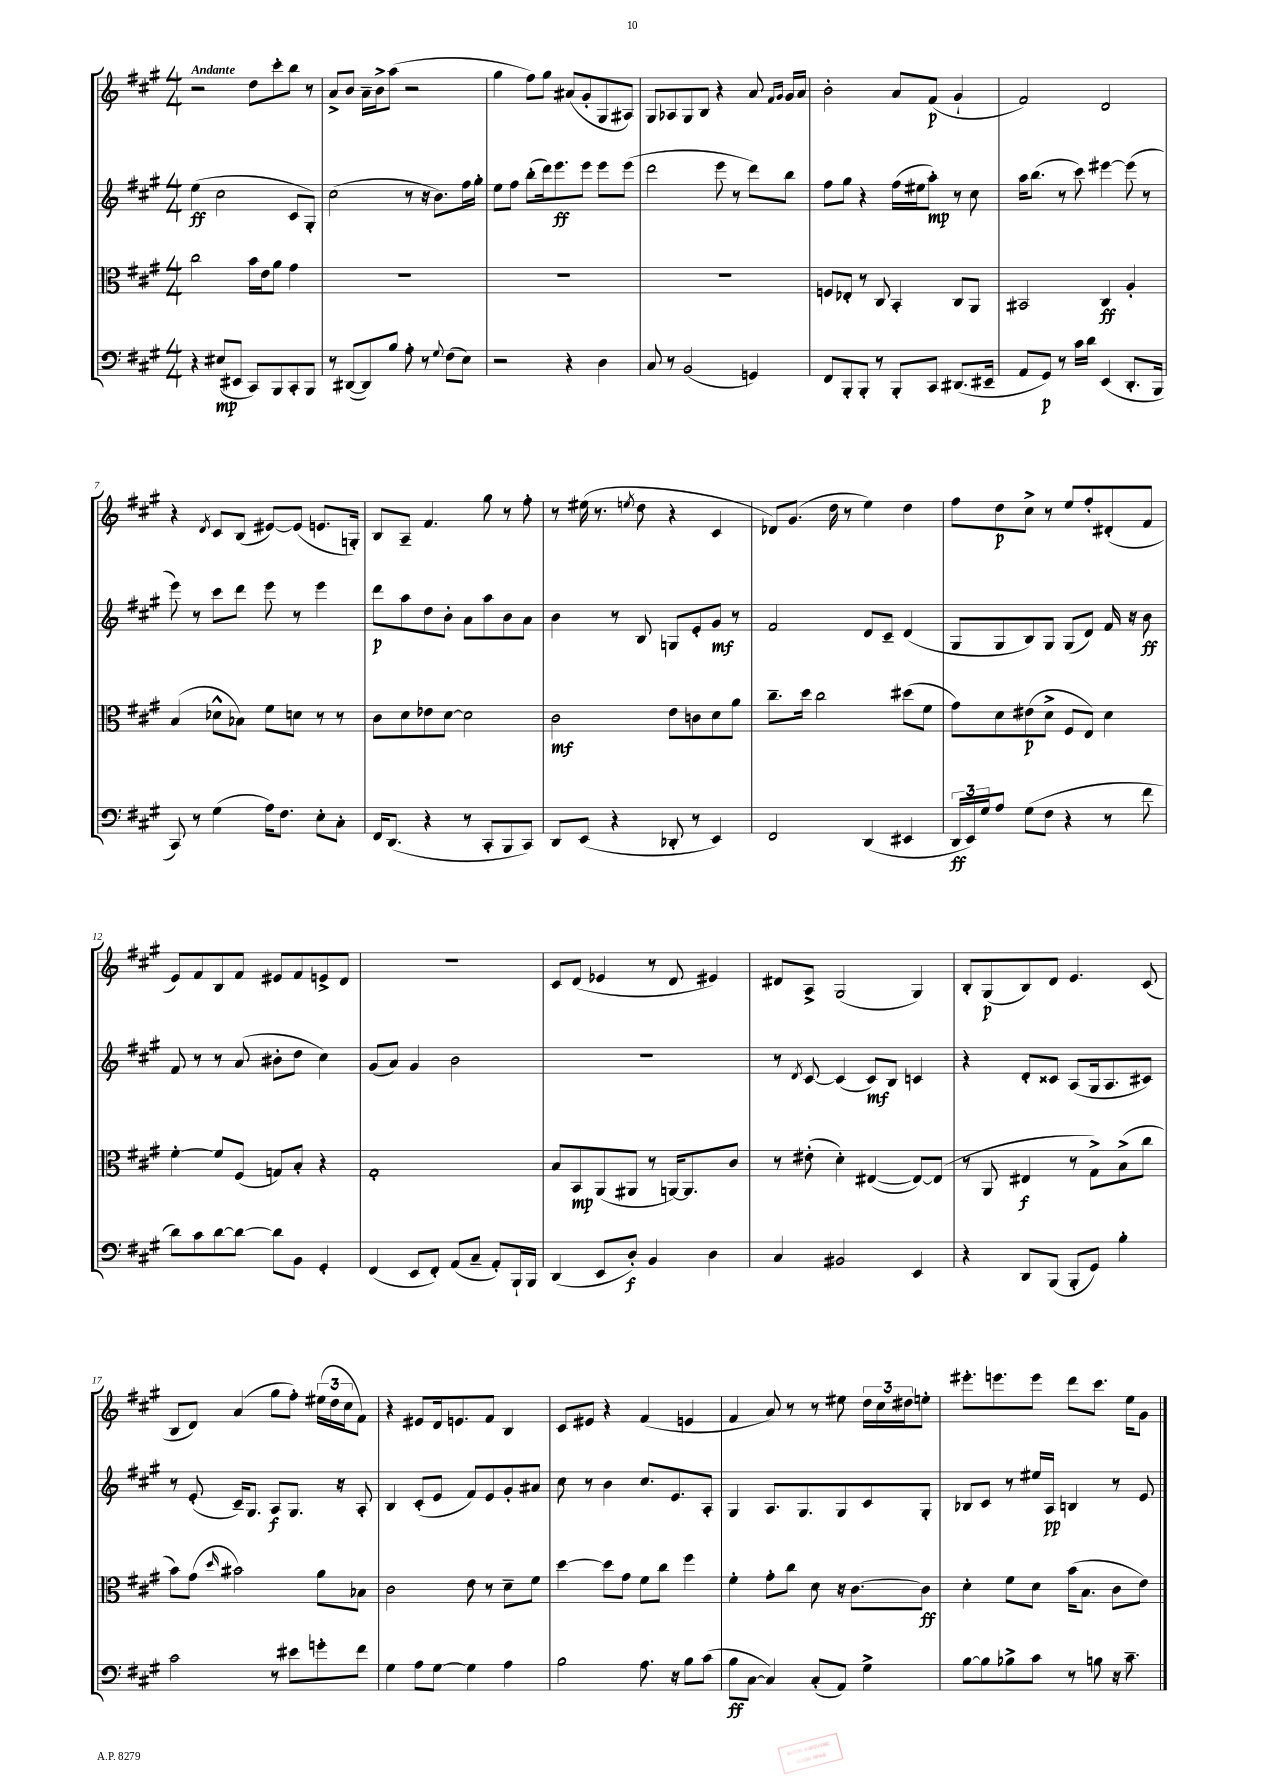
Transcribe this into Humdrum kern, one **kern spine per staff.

**kern	**dynam	**kern	**dynam	**kern	**dynam	**kern	**dynam
*part4	*part4	*part3	*part3	*part2	*part2	*part1	*part1
*staff4	*staff4	*staff3	*staff3	*staff2	*staff2	*staff1	*staff1
*clefF4	*	*clefC3	*	*clefG2	*	*clefG2	*
*k[f#c#g#]	*	*k[f#c#g#]	*	*k[f#c#g#]	*	*k[f#c#g#]	*
*M4/4	*	*M4/4	*	*M4/4	*	*M4/4	*
=1	=1	=1	=1	=1	=1	=1	=1
!	!	!	!	!	!	!LO:TX:a:B:t=Andante	!
4r	.	2cc#\	.	(4ee\	ff	2r	.
(8E#X/L	mp	.	.	2cc#\	.	.	.
8EE#X/J	.	.	.	.	.	.	.
8CC#/L)	.	16b\LL	.	.	.	8dd\L	.
.	.	16e\J	.	.	.	.	.
8BBB/	.	8a\J	.	.	.	8ccc#'\	.
8CC#'/	.	4g#\	.	8c#/L	.	8bb\J	.
8BBB/J	.	.	.	8G#'/J)	.	8r	.
=2	=2	=2	=2	=2	=2	=2	=2
8r	.	1r	.	(2cc#\	.	8a^/L	.
([8DD#X/L	.	.	.	.	.	8b/J	.
8DD#/])	.	.	.	.	.	16a~\LL	.
.	.	.	.	.	.	16b^\J	.
8B/J	.	.	.	.	.	(8aa\J	.
8A'\	.	.	.	8r	.	2r	.
8r	.	.	.	16r	.	.	.
.	.	.	.	8.b\L)	.	.	.
8qqG#/	.	.	.	.	.	.	.
(8F#\L	.	.	.	.	.	.	.
8E\J)	.	.	.	16ff#\L	.	.	.
.	.	.	.	16gg#'\JJ	.	.	.
=3	=3	=3	=3	=3	=3	=3	=3
2r	.	1r	.	8ee\L	.	4gg#\	.
.	.	.	.	8ff#\J	.	.	.
.	.	.	.	(8bb'\L	.	8ff#\L)	.
.	.	.	.	16ddd\k)	.	8gg#\J	.
.	.	.	.	8.eee\	ff	.	.
4r	.	.	.	.	.	(8a#X/L	.
.	.	.	.	8eee\J	.	8g#'/	.
4D\	.	.	.	8eee\L	.	8G#/	.
.	.	.	.	(8eee\J	.	8A#X/J)	.
=4	=4	=4	=4	=4	=4	=4	=4
8C#/	.	1r	.	2ddd\	.	8G#/L	.
8r	.	.	.	.	.	8A-X/	.
(2BB/	.	.	.	.	.	8G#/	.
.	.	.	.	.	.	8B/J	.
.	.	.	.	8eee\	.	4r	.
.	.	.	.	8r	.	.	.
4GGn/)	.	.	.	8ddd\L)	.	8a/	.
.	.	.	.	.	.	16qqf#/LL	.
.	.	.	.	.	.	16qqg#/JJ	.
.	.	.	.	8bb\J	.	16g#/LL	.
.	.	.	.	.	.	16a/JJ	.
=5	=5	=5	=5	=5	=5	=5	=5
8FF#/L	.	8Fn/L	.	8ff#\L	.	2b'\	.
8BBB'/	.	8E-X'/J	.	8gg#\J	.	.	.
8BBB'/J	.	8r	.	4r	.	.	.
8r	.	8C#/	.	.	.	.	.
8BBB'/L	.	4BB'/	.	(16ff#\LL	.	8a/L	.
.	.	.	.	16ee#X\J	.	.	.
8CC#/J	.	.	.	8aa'\J)	mp	(8f#/J	p
(8.DD#X/L	.	8C#/L	.	8r	.	4g#`/	.
.	.	8AA/J	.	8cc#\	.	.	.
16EE#X~/Jk	.	.	.	.	.	.	.
=6	=6	=6	=6	=6	=6	=6	=6
8AA/L	.	2BB#X/	.	16aa\KL	.	2f#/)	.
.	.	.	.	(8.bb\J	.	.	.
8GG#/J)	p	.	.	.	.	.	.
8r	.	.	.	8r	.	.	.
16c#\LL	.	.	.	8ccc#\)	.	.	.
16d\JJ	.	.	.	.	.	.	.
(4EE/	.	4C#/	ff	[4eee#X\	.	2d/	.
8.DD'/L	.	4A'/	.	(8eee#\]	.	.	.
.	.	.	.	8r	.	.	.
16BBB/Jk	.	.	.	.	.	.	.
!!LO:LB:g=z
=7	=7	=7	=7	=7	=7	=7	=7
8CC#/)	.	(4B/	.	8eee\)	.	4r	.
8r	.	.	.	8r	.	.	.
.	.	.	.	.	.	8qd/	.
(4G#\	.	8d-X^^\L	.	8ccc#\L	.	8c#/L	.
.	.	8B-X\J)	.	8ddd\J	.	(8B/J	.
16A\KL)	.	8f#\L	.	8eee\	.	[8e#X/L)	.
8.F#\J	.	.	.	.	.	.	.
.	.	8dn\J	.	8r	.	(8e#/J]	.
8E'\L	.	8r	.	4eee\	.	8.en/L	.
8C#'\J	.	8r	.	.	.	.	.
.	.	.	.	.	.	16Gn'/Jk)	.
=8	=8	=8	=8	=8	=8	=8	=8
16FF#/KL	.	8c#\L	.	8ddd\L	p	8B/L	.
(8.DD/J	.	.	.	.	.	.	.
.	.	8d\	.	8aa\	.	8A~/J	.
4r	.	8e-X\	.	8dd\	.	4.f#/	.
.	.	[8d\J	.	8b'\J	.	.	.
8r	.	2d\]	.	8a\L	.	.	.
8CC#'/L	.	.	.	8aa\	.	8gg#\	.
8BBB/	.	.	.	8b\	.	8r	.
8CC#/J)	.	.	.	8a\J	.	8ff#'\	.
=9	=9	=9	=9	=9	=9	=9	=9
8DD/L	.	2c#\	mf	4b\	.	8r	.
(8EE/J	.	.	.	.	.	(16ee#X\	.
.	.	.	.	.	.	8.r	.
4r	.	.	.	8r	.	.	.
.	.	.	.	.	.	8qeen/	.
.	.	.	.	8B/	.	8dd\	.
8DD-X'/	.	8e\L	.	8Gn/L	.	4r	.
8r	.	8cn\	.	8e'/	.	.	.
4EE/)	.	8d\	.	8g#/J	mf	4c#/	.
.	.	8a\J	.	8r	.	.	.
=10	=10	=10	=10	=10	=10	=10	=10
2FF#/	.	8.cc#~\L	.	2f#/	.	8d-X/L)	.
.	.	.	.	.	.	(8.g#/J	.
.	.	16dd\Jk	.	.	.	.	.
.	.	2cc#\	.	.	.	.	.
.	.	.	.	.	.	16dd\	.
.	.	.	.	.	.	8r	.
(4DD/	.	.	.	8d/L	.	4ee\)	.
.	.	.	.	8c#~/J	.	.	.
4EE#X/	.	(8dd#X\L	.	(4d/	.	4dd\	.
.	.	8f#\J	.	.	.	.	.
=11	=11	=11	=11	=11	=11	=11	=11
24DD/LL	ff	8g#\L)	.	8G#/L	.	8ff#\L	.
24EE/)	.	.	.	.	.	.	.
24G#/J	.	.	.	.	.	.	.
8A/J	.	8d\	.	8G#/	.	8dd\	p
(8G#\L	.	(8e#X\	p	8B/)	.	8cc#^\J	.
8F#\J	.	8d^\J	.	8G#/J	.	8r	.
4r	.	8F#/L	.	(8G#/L	.	8ee/L	.
.	.	8E/J)	.	8d/J)	.	8ff#'/	.
8r	.	4d\	.	16f#/	.	(8d#X'/	.
.	.	.	.	16r	.	.	.
8f#\	.	.	.	8b\	ff	8f#/J	.
!!LO:LB:g=z
=12	=12	=12	=12	=12	=12	=12	=12
8d\L)	.	[4f#'\	.	8f#/	.	8e/L)	.
8c#\	.	.	.	8r	.	8f#/	.
[8d\	.	8f#/L]	.	8r	.	8B/	.
8d\J_	.	(8F#/J	.	(8a/	.	8f#/J	.
8d\L]	.	8Gn/L)	.	8b#X'\L	.	8e#X/L	.
8BB\J	.	8B'/J	.	8dd\J	.	8f#/	.
4GG#'/	.	4r	.	4cc#\)	.	8en^/	.
.	.	.	.	.	.	8d/J	.
=13	=13	=13	=13	=13	=13	=13	=13
(4FF#/	.	1G#'	.	(8g#/L	.	1r	.
.	.	.	.	8a/J)	.	.	.
8EE/L	.	.	.	4g#/	.	.	.
8FF#'/J)	.	.	.	.	.	.	.
(8AA/L	.	.	.	2b\	.	.	.
8C#~/J	.	.	.	.	.	.	.
8AA'/L)	.	.	.	.	.	.	.
16BBB`/L	.	.	.	.	.	.	.
16BBB/JJ	.	.	.	.	.	.	.
=14	=14	=14	=14	=14	=14	=14	=14
(4DD/	.	8B/L	.	1r	.	8c#/L	.
.	.	8BB/	mp	.	.	(8d/J	.
8EE/L	.	(8AA/	.	.	.	4e-X/	.
8D'/J)	f	8AA#X/J	.	.	.	.	.
4BB/	.	8r	.	.	.	8r	.
.	.	[16AAn/KL)	.	.	.	8d/	.
.	.	8.AA/]	.	.	.	.	.
4D\	.	.	.	.	.	4e#X/)	.
.	.	8c#/J	.	.	.	.	.
=15	=15	=15	=15	=15	=15	=15	=15
4C#/	.	8r	.	8r	.	8d#X/L	.
.	.	.	.	8qd/	.	.	.
.	.	(8e#X'\	.	[8c#/	.	8A^/J	.
2BB#X/	.	4d'\)	.	(4c#/]	.	(2G#/	.
.	.	([4E#X/	.	8c#/L)	mf	.	.
.	.	.	.	8B/J	.	.	.
4EE/	.	8E#/L_)	.	4cn/	.	4G#/)	.
.	.	(8E#/J]	.	.	.	.	.
=16	=16	=16	=16	=16	=16	=16	=16
4r	.	8r	.	4r	.	8B'/L	.
.	.	8AA/	.	.	.	(8G#/	p
8DD/L	.	4E#X/	f	8d'/L	.	8B/)	.
(8BBB/J	.	.	.	8c##X/J	.	8d/J	.
8BBB'/L	.	8r	.	(8A/L	.	4.e/	.
8GG#/J)	.	8G#^\L)	.	16G#/k	.	.	.
.	.	.	.	8.A/	.	.	.
4B'\	.	(8B^\	.	.	.	.	.
.	.	8cc#\J	.	8c#X/J)	.	(8c#/	.
!!LO:LB:g=z
=17	=17	=17	=17	=17	=17	=17	=17
2c#\	.	8b\L)	.	8r	.	8B/L	.
.	.	(8g#\J	.	(8e'/	.	8d/J)	.
.	.	16qqdd/	.	.	.	.	.
.	.	2b#X\)	.	16c#~/KL)	.	(4a/	.
.	.	.	.	8.G#/J	.	.	.
8r	.	.	.	8A/L	f	8gg#\L	.
8e#X\L	.	.	.	8.G#/J	.	8ff#'\J)	.
8gn'\	.	8a\L	.	.	.	(24ee#X\LL	.
.	.	.	.	.	.	24dd\	.
.	.	.	.	16r	.	.	.
.	.	.	.	.	.	24cc#\J	.
8f#\J	.	8B-X\J	.	8A'/	.	8f#\J)	.
=18	=18	=18	=18	=18	=18	=18	=18
4G#\	.	2c#\	.	4B/	.	4r	.
8A\L	.	.	.	(8c#'/L	.	8e#X/L	.
[8G#\J	.	.	.	8e/J	.	16d/k	.
.	.	.	.	.	.	8.en/	.
4G#\]	.	8e\	.	8f#/L)	.	.	.
.	.	8r	.	8e/	.	8f#/J	.
4A\	.	8d~\L	.	8g#'/	.	4B/	.
.	.	8f#\J	.	8a#X/J	.	.	.
=19	=19	=19	=19	=19	=19	=19	=19
2B\	.	[4dd\	.	8cc#\	.	8c#/L	.
.	.	.	.	8r	.	8e#X/J	.
.	.	8dd\L]	.	4b\	.	4r	.
.	.	8g#\J	.	.	.	.	.
8.A\	.	8f#\L	.	8.cc#/L	.	(4f#/	.
.	.	8cc#\J	.	.	.	.	.
16r	.	.	.	8.e/	.	.	.
8B\L	.	4ff#\	.	.	.	4en/	.
(8c#\J	.	.	.	8A'/J	.	.	.
=20	=20	=20	=20	=20	=20	=20	=20
8B\L	ff	4f#'\	.	4G#/	.	4f#/	.
[8C#\J	.	.	.	.	.	.	.
4C#/])	.	8g#'\L	.	8.A/L	.	8a/)	.
.	.	8cc#\J	.	.	.	8r	.
.	.	.	.	8.G#/	.	.	.
(8C#'/L	.	8d\	.	.	.	8r	.
8AA/J)	.	16r	.	8G#/	.	8ee#X\	.
.	.	[8.c#\L	.	.	.	.	.
4G#^\	.	.	.	8c#/	.	24dd\LL	.
.	.	.	.	.	.	24cc#\	.
.	.	.	.	.	.	24dd#X\J	.
.	.	8c#\J]	ff	8G#'/J	.	8een'\J	.
=21	=21	=21	=21	=21	=21	=21	=21
[8B\L	.	4d'\	.	8B-X/L	.	8.eee#X'\L	.
8B\]	.	.	.	8c#/J	.	.	.
.	.	.	.	.	.	8.eeen\	.
8B-X^\	.	8f#\L	.	8r	.	.	.
8c#\J	.	8d\J	.	16ee#X/LL	.	8eee\J	.
.	.	.	.	16A/JJ	pp	.	.
8r	.	(16b\KL	.	4Bn/	.	8ddd\L	.
.	.	8.B\J	.	.	.	.	.
8Bn\	.	.	.	.	.	8.ccc#\J	.
16r	.	8c#\L	.	8r	.	.	.
8.c#~\	.	.	.	.	.	16ee\KL	.
.	.	8e\J)	.	8e/	.	8g#\J	.
==	==	==	==	==	==	==	==
*-	*-	*-	*-	*-	*-	*-	*-
